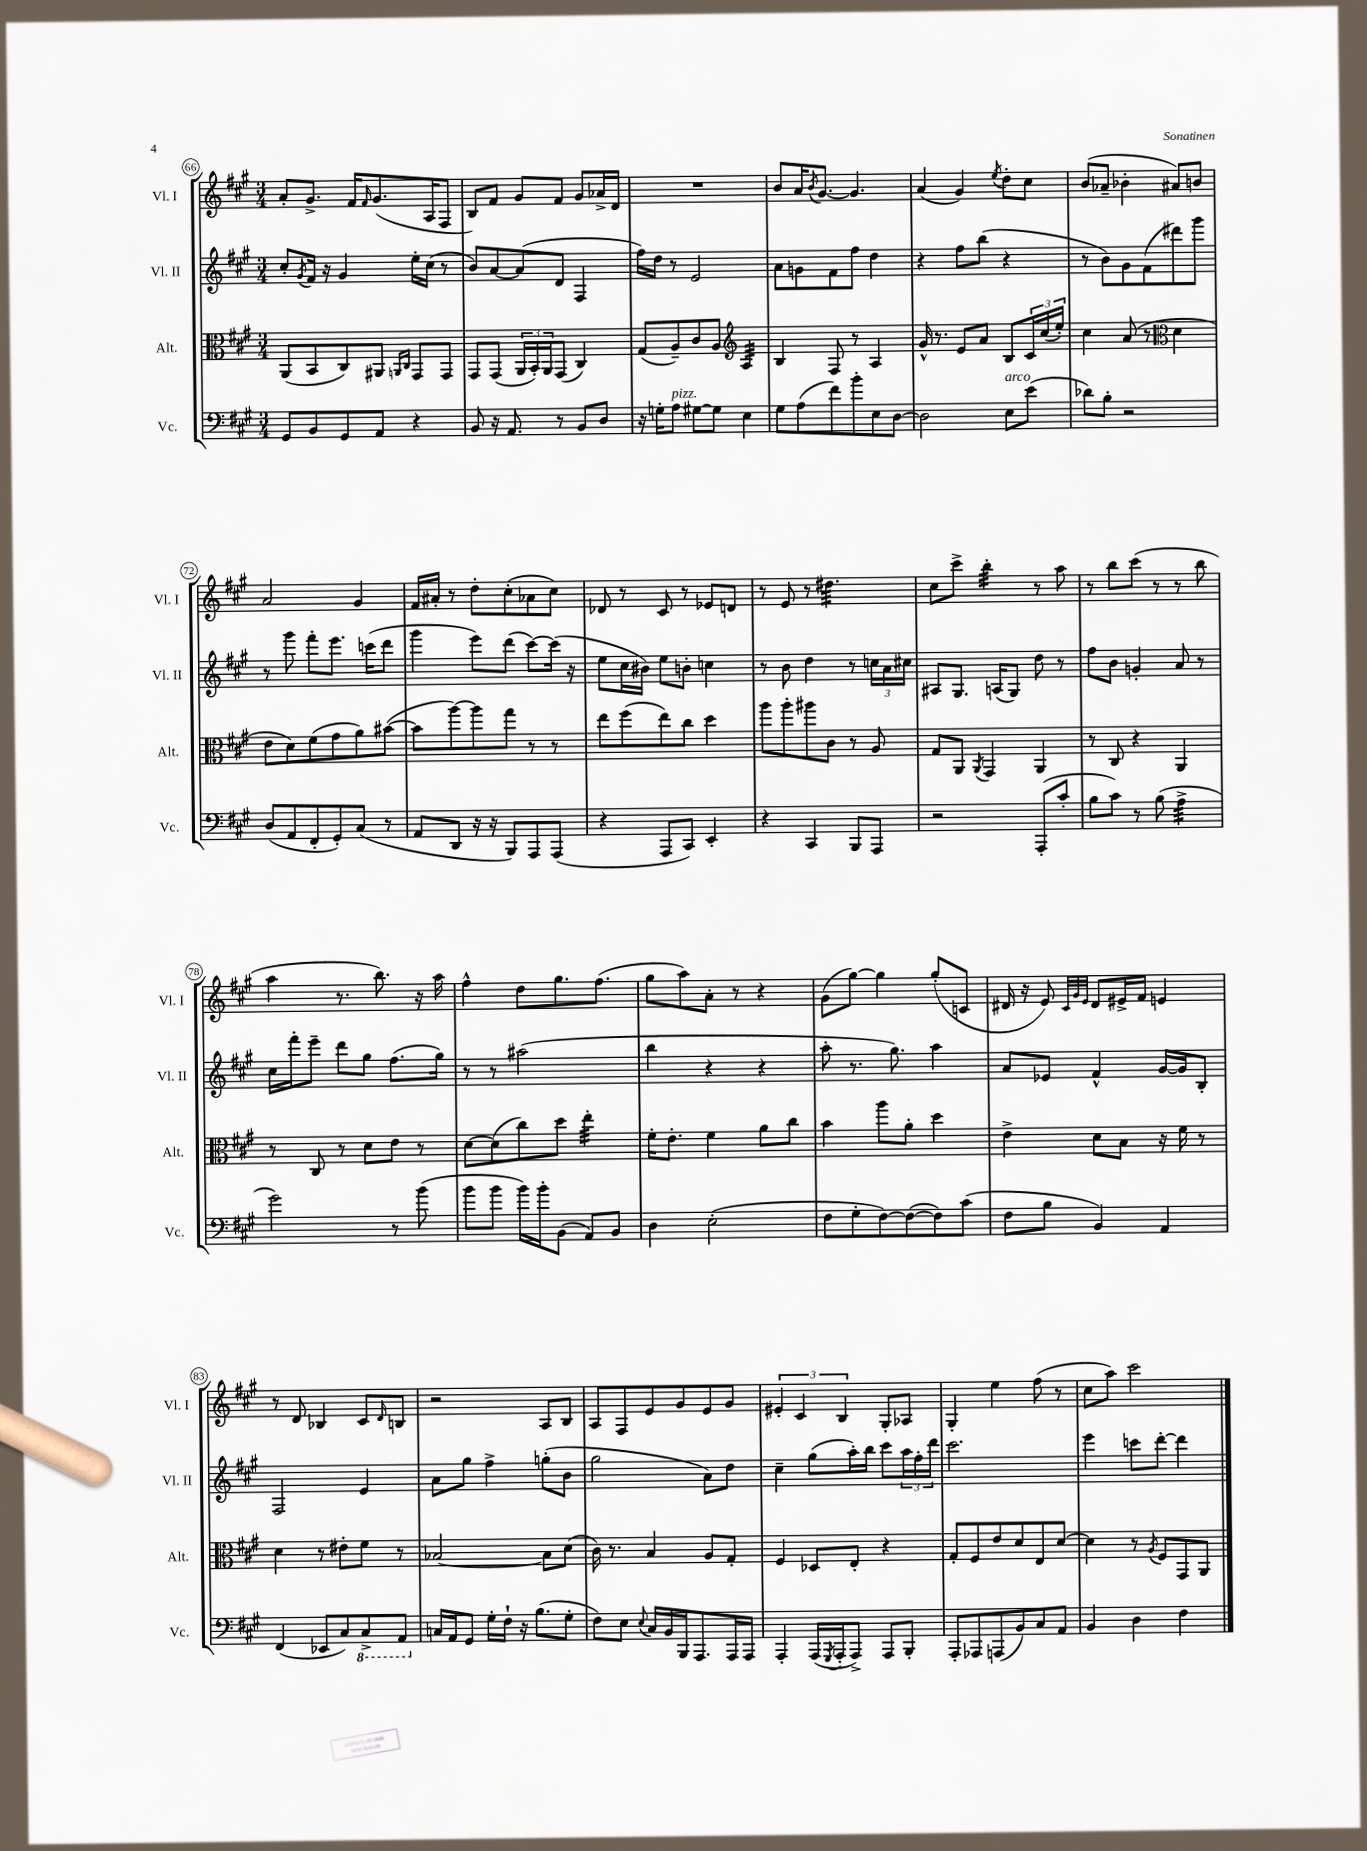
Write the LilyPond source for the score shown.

<<
\new StaffGroup <<
\new Staff = "s0" \with { instrumentName = "Vl. I" shortInstrumentName = "Vl. I" } {
    \clef treble \key a \major \numericTimeSignature \time 3/4
    a'8-. gis'8.-> fis'16 \grace { fis'16 } gis'8.( a16 fis8 |
    b8) fis'8 gis'8 fis'8 gis'8 aes'16-> d'16 |
    R2. |
    b'8 a'16 \acciaccatura { b'8 } gis'8.~ gis'4. |
    a'4( gis'4) \acciaccatura { e''8 } d''8-. cis''8 |
    b'8( aes'8-- bes'4-. ais'8) b'8 |
    a'2 gis'4 |
    fis'16 ais'16-. r8 d''8-. cis''8-.( aes'8 cis''8) |
    des'8 r8 cis'8 r8 ees'8 d'8 |
    r8 e'8 r8 dis''4.:32 |
    cis''8 cis'''8-> b''4:32-. r8 a''8 |
    r8 b''8 cis'''8( r8 r8 b''8 |
    a''4 r8. b''8.) r16 a''16 |
    fis''4-^ d''8 gis''8. fis''8.( |
    gis''8 a''8) a'8-. r8 r4 |
    gis'8( gis''8~) gis''4 gis''8-.( c'8 |
    dis'16 r16 e'8) \grace { cis'32 gis'32 e'32 } dis'8 eis'16-> fis'16 e'4 |
    r8 d'8 bes4 cis'8 \grace { d'16 } b8 |
    r2 a8 b8 |
    a8 fis8 e'8 gis'8 e'8 gis'8 |
    \tuplet 3/2 { eis'4-. cis'4 b4 } gis8-. aes8 |
    gis4-. e''4 fis''8( r8 |
    cis''8 a''8) cis'''2 \bar "|." |
}
\new Staff = "s1" \with { instrumentName = "Vl. II" shortInstrumentName = "Vl. II" } {
    \clef treble \key a \major \numericTimeSignature \time 3/4
    cis''8-. \acciaccatura { gis'8 } fis'16 r16 gis'4 e''16-. cis''16( r8 |
    b'8) a'8~ a'8( d'8 fis4 |
    fis''16) d''16 r8 e'2 |
    a'8 g'8 fis'8 fis''8 d''4 |
    r4 fis''8 b''8( r4 |
    r8 b'8) gis'8 fis'8( dis'''8) gis'''8 |
    r8 gis'''8 fis'''8-. e'''8. c'''16( d'''8 |
    gis'''4 e'''8) d'''8( cis'''8~) cis'''16( r16 |
    e''8 cis''16 bis'16) e''8 b'8-. c''4 |
    r8 b'8 d''4 r8 \tuplet 3/2 { c''16 a'16 cis''16 } |
    ais8 gis8. a16( gis8) d''8 r8 |
    fis''8 b'8 g'4-. a'8 r8 |
    cis''16 fis'''16-. e'''8-- d'''8 gis''8 fis''8.( gis''16) |
    r8 r8 ais''2( |
    b''4 r4 r4 |
    a''8-. r8. gis''8.) a''4 |
    a'8 ees'8 fis'4-^ gis'16~ gis'16 b8-. |
    fis2 e'4 |
    a'8 gis''8 fis''4-> g''8-.( b'8 |
    gis''2 a'8) d''8 |
    cis''4-- gis''8( a''16-.) b''16 cis'''8 \tuplet 3/2 { a''16 fis''16-. d'''16 } |
    cis'''2. |
    e'''4 c'''8 d'''8~-. d'''4 \bar "|." |
}
\new Staff = "s2" \with { instrumentName = "Alt." shortInstrumentName = "Alt." } {
    \clef alto \key a \major \numericTimeSignature \time 3/4
    a,8( b,8 cis8) ais,8 \grace { a,16 cis16 } gis,8 gis,8 |
    gis,8 gis,8( \tuplet 3/2 { a,16 b,16-.) a,16 } gis,8( cis4) |
    gis8( a8--) cis'8 a8 \clef treble a4:32 |
    b4 fis8 r8 a4 |
    gis'16-^ r8. e'8 a'8 b8 \tuplet 3/2 { cis'16 cis''16( e''16-.) } |
    cis''4 a'8( r8 \clef alto d'4 |
    e'8 d'8) fis'8( gis'8 a'8) bis'8~( |
    bis'8 a''8~) a''8 gis''8 r8 r8 |
    e''8 fis''8( e''8) cis''8 d''4 |
    a''8 a''8-. ais''8 cis'8 r8 a8 |
    gis8 a,8 \acciaccatura { a,8 } gis,4 a,4 |
    r8 cis8 r4 a,4 |
    r8 cis8 r8 d'8 e'8 r8 |
    d'8~ d'8( cis''8) d''8 e''4:32-. |
    fis'16-. e'8.-. fis'4 a'8 cis''8 |
    b'4 a''8 a'8-. d''4 |
    e'4-> d'8 b8 r16 fis'16 r8 |
    d'4 r8 eis'8-. fis'8 r8 |
    bes2~ bes8 d'8( |
    cis'16) r8. b4 a8 gis8-. |
    fis4 des8 e8-. r4 |
    gis8-. fis8 e'8 d'8 e8 d'8~ |
    d'4 r8 \acciaccatura { a8 } fis8 gis,8 a,8 \bar "|." |
}
\new Staff = "s3" \with { instrumentName = "Vc." shortInstrumentName = "Vc." } {
    \clef bass \key a \major \numericTimeSignature \time 3/4
    gis,8 b,8 gis,8 a,8 r4 |
    b,8 r16 a,8. r8 b,8 d8 |
    r16 g16-. a8^\markup { \italic "pizz." } gis8~ gis8 e4 |
    gis8 a8( fis'8) b'8-. e8 d8~ |
    d2 e8^\markup { \italic "arco" } e'8( |
    des'8) b8-. r2 |
    d8( a,8 fis,8-. gis,8-.) cis8( r8 |
    a,8 d,8 r16 r16 b,,8) a,,8 a,,8( |
    r4 a,,8 cis,8) e,4-. |
    r4 cis,4 b,,8 a,,8 |
    r2 a,,8-.( cis'8-. |
    b8 cis'8) r8 b8( a4:32-> |
    gis'2) r8 b'8( |
    b'8 b'8 b'16) b'16-. b,8( a,8) b,8 |
    d4 e2-.( |
    fis8 gis8-. fis8~) fis8~( fis8) cis'8( |
    fis8 b8 b,4) a,4 |
    fis,4( ees,8 cis8) \ottava #-1 cis,8-> a,,8 \ottava #0 |
    c16 a,16 gis,8 gis16-. fis16-! r16 b8.( gis8-. |
    fis8) e8 \appoggiatura { e8 } cis16 b,16 b,,16 a,,8. a,,16 a,,16 |
    a,,4-. a,,16( \acciaccatura { gis,,8 } a,,16-. a,,8->) a,,8 b,,8-. |
    a,,8-. aes,,8 a,,8( b,8) cis8 a,8 |
    b,4 d4 fis4 \bar "|." |
}
>>
>>
\layout { \context { \Score currentBarNumber = #66 \override BarNumber.stencil = #(make-stencil-circler 0.1 0.3 ly:text-interface::print) } }
